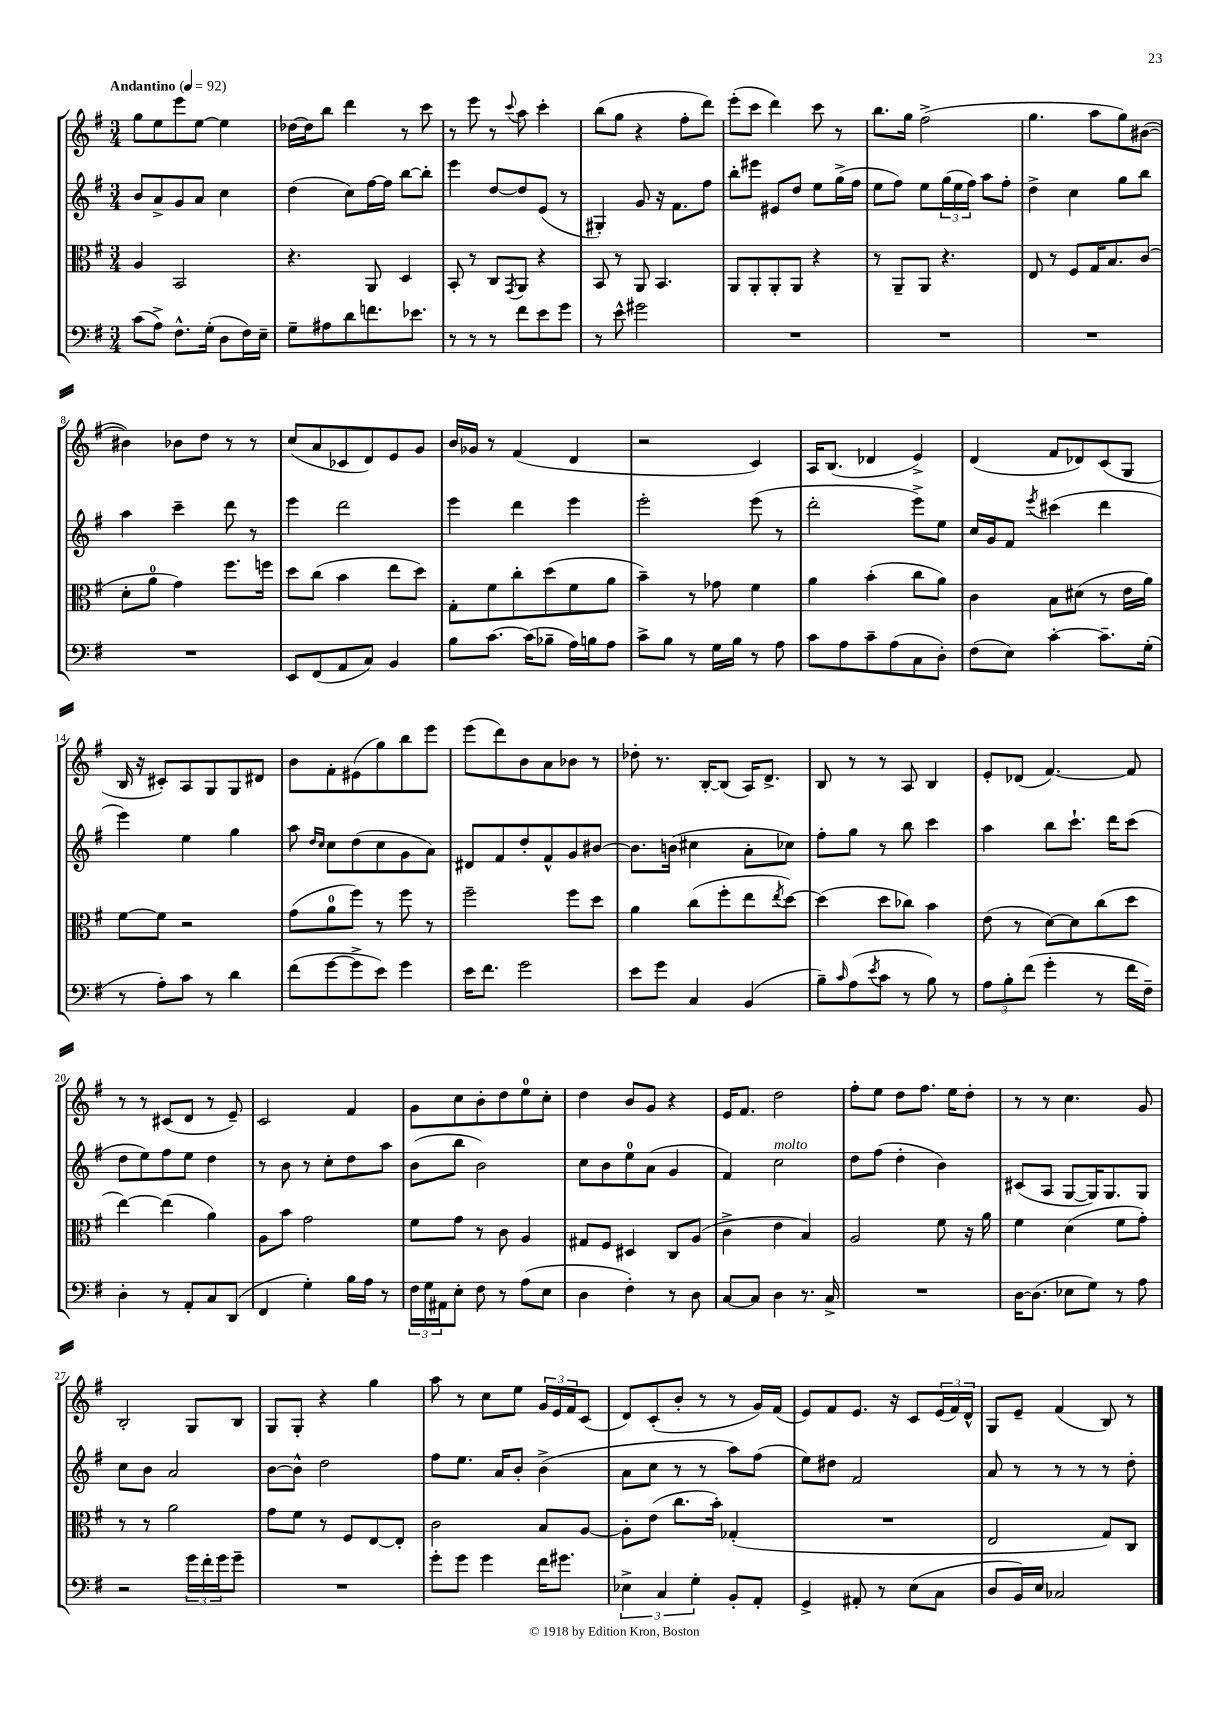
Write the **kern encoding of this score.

**kern	**kern	**kern	**kern
*part4	*part3	*part2	*part1
*staff4	*staff3	*staff2	*staff1
*clefF4	*clefC3	*clefG2	*clefG2
*k[f#]	*k[f#]	*k[f#]	*k[f#]
*M3/4	*M3/4	*M3/4	*M3/4
*MM92	*MM92	*MM92	*MM92
=1	=1	=1	=1
!	!	!	!LO:TX:a:B:t=Andantino
(8c\L	4A/	8b/L	8gg\L
8A^\J)	.	8a^/	8ee\
8.F#^^\L	2BB/	8g/	8eee\
.	.	8a/J	[8ee\J
(16G'\Jk	.	.	.
8D\L	.	4cc\	4ee\]
16F#\L)	.	.	.
16E~\JJ	.	.	.
=2	=2	=2	=2
8G~\L	4.r	(4dd\	[16dd-X\LL
.	.	.	16dd-\J]
8A#X\	.	.	8bb\J
8d\	.	8cc\L)	4ddd\
8.fn\	8AA/	[16ff#\L	.
.	.	16ff#\JJ]	.
.	4D/	[8bb\L	8r
8.e-X\J	.	.	.
.	.	8bb'\J]	8ccc\
=3	=3	=3	=3
8r	8BB'/	4eee\	8r
8r	8r	.	8eee\
8r	8C/L	[8dd/L	8r
.	8qGG/	.	8qqccc/
8f#\L	8AA/J	8dd/]	8aa\
8e\	4r	(8e/J	4ccc'\
8g\J	.	8r	.
=4	=4	=4	=4
8r	8BB/	4G#X'/)	(8bb\L
8e^^\	8r	.	8gg\J
2g#X\	8AA/	8g/	4r
.	4.BB/	16r	.
.	.	8.f#\L	.
.	.	.	8ff#'\L
.	.	8ff#\J	8ddd\J)
=5	=5	=5	=5
2.r	8AA/L	8bb'\L	(8eee'\L
.	8AA'/	8eee#X\J	8ccc\J
.	8AA'/	8e#X/L	4ddd\)
.	8AA/J	8dd/J	.
.	4r	8ee\L	8ccc\
.	.	(16gg^\L	8r
.	.	16ff#\JJ	.
=6	=6	=6	=6
2.r	8r	8ee\L	8.bb\L
.	8AA~/L	8ff#\J)	.
.	.	.	16gg\Jk
.	8AA/J	8ee\L	(2ff#^\
.	4.r	(24gg\L	.
.	.	24ee\	.
.	.	24ff#\JJ)	.
.	.	8aa\L	.
.	.	8ff#'\J	.
=7	=7	=7	=7
2.r	8E/	4dd^\	4.gg\
.	8r	.	.
.	8F#/L	4cc\	.
.	16G/K	.	8aa\L
.	8.B/	.	.
.	.	8gg\L	8gg\)
.	(8c/J	8bb\J	([8b#X\J
!!LO:LB:g=z
=8	=8	=8	=8
2.r	8d'\L	4aa\	4b#X\])
.	8a\J	.	.
.	4g\)	4ccc~\	8b-X\L
.	.	.	8dd\J
.	8.ff#\L	8ddd\	8r
.	.	8r	8r
.	16ffn\Jk	.	.
=9	=9	=9	=9
8EE/L	8dd\L	4eee\	(8cc/L
(8FF#/	(8cc\J	.	8a/
8AA/	4b\	2ddd\	8c-X/
8C/J)	.	.	8d/)
4BB/	8ee\L	.	8e/
.	8dd\J)	.	8g/J
=10	=10	=10	=10
8B\L	8G'\L	4eee\	16b/LL
.	.	.	16g-X/JJ
[8.c\J	8f#\	.	8r
.	8cc'\	4ddd\	(4f#/
(16c\KL]	.	.	.
8B-X~\J	(8dd\	.	.
16A\LL)	8f#\	4eee\	4d/
16Bn\J	.	.	.
8A\J	8a\J	.	.
=11	=11	=11	=11
8c^\L	4b~\)	2eee'\	2r
8B\J	.	.	.
8r	8r	.	.
16G\LL	8g-X\	.	.
16B\JJ	.	.	.
8r	4f#\	(8eee\	4c/)
8A\	.	8r	.
=12	=12	=12	=12
8c\L	4a\	2ddd'\	16A/KL
.	.	.	(8.B/J
8A\	.	.	.
8c~\	(4b'\	.	4d-X/
(8A\	.	.	.
8C\	8cc\L	8eee^\L)	4e^/)
8D'\J)	8a\J)	8ee\J	.
=13	=13	=13	=13
(8F#\L	4c\	16cc/LL	(4d/
.	.	16g/J	.
8E\J)	.	8f#/J	.
.	.	8qeee/	.
[4c'\	8B\L	(4ccc#X\	8f#/L
.	(8d#X\J	.	8d-X/)
8.c~\L]	8r	4ddd\	(8c/
.	16e\LL	.	8G/J
(16G'\Jk	16a\JJ)	.	.
!!LO:LB:g=z
=14	=14	=14	=14
8r	[8f#\L	4eee\)	16B/
.	.	.	16r
8A'\L)	8f#\J]	.	8c#X'/L)
8c\J	2r	4ee\	8A/
8r	.	.	8G/
4d\	.	4gg\	8G/
.	.	.	8d#X/J
=15	=15	=15	=15
(8f#\L	(8g\L	8aa\	8b\L
.	.	16qqdd/LL	.
.	.	16qqcc/JJ	.
[8g\	8a\	8cc\L	8f#'\
8g^\]	8ff#\J)	(8dd\	(8e#X\
8e\J)	8r	8cc\	8gg\)
4g\	8ff#\	8g\	8bb\
.	8r	8a\J)	8eee\J
=16	=16	=16	=16
16e\KL	2ff#~\	8d#X/L	(8eee\L
8.f#\J	.	.	.
.	.	8f#/	8ddd\)
2g\	.	8dd'/	8b\
.	.	8f#^^/	8a\
.	8ff#\L	8g/	8b-X\J
.	8dd\J	[8b#X/J	8r
=17	=17	=17	=17
8e\L	4a\	8.b#\L]	8dd-X'\
8g\J	.	.	8.r
.	.	(16bn\Jk	.
4C/	(8cc\L	4cc#X\	.
.	.	.	[16B'/KL
.	8ff#'\	.	(8B/J]
(4BB/	8ee\	8a'\L	16A/KL)
.	.	.	8.d^/J
.	8qee/	.	.
.	[8dd\J)	8cc-X\J)	.
=18	=18	=18	=18
8B~\L)	(4dd\]	8ff#'\L	8B/
16qqc/	.	.	.
(8A\	.	8gg\J	8r
8qe/	.	.	.
8c\J	8dd\L	8r	8r
8r	8cc-X\J)	8bb\	8A/
8B\)	4b\	4ccc\	4B/
8r	.	.	.
=19	=19	=19	=19
12A\L	(8e\	4aa\	8e'/L
12B'\	.	.	.
.	8r	.	(8d-X/J
(12f#\J	.	.	.
4g'\	[8d\L)	8bb\L	[4.f#/)
.	8d\]	8.ccc`\J	.
8r	(8cc\	.	.
.	.	16ddd\KL	.
16f#\LL	8dd\J	(8ccc\J	8f#/]
16F#~\JJ)	.	.	.
!!LO:LB:g=z
=20	=20	=20	=20
4D'\	[4ee\)	8dd\L	8r
.	.	8ee\)	8r
8r	(4ee\]	8ff#\	(8c#X/L
8AA'/L	.	8ee\J	8d/J
8C/	4a\)	4dd\	8r
(8DD/J	.	.	8e~/)
=21	=21	=21	=21
4FF#/	8A\L	8r	2c/
.	8b\J	8b\	.
4G'\)	2g\	8r	.
.	.	8cc'\L	.
16B\LL	.	8dd\	4f#/
16A\JJ	.	.	.
8r	.	8aa\J	.
=22	=22	=22	=22
24F#\LL	8f#\L	(8b\L	8g\L
24G\	.	.	.
24AA#X\J	.	.	.
8E'\J	8g\J	8bb\J	8cc\
8F#\	8r	2b\)	8b'\
8r	8c\	.	8dd\
(8A\L	4A/	.	8ee\
8E\J	.	.	8cc'\J
=23	=23	=23	=23
4D\	8G#X/L	8cc\L	4dd\
.	8F#/J	8b\	.
4F#'\)	4D#X/	8ee\	8b/L
.	.	(8a\J	8g/J
8r	8C/L	4g/	4r
8D\	(8A/J	.	.
=24	=24	=24	=24
[8C/L	4c^\	4f#/)	16e/KL
.	.	.	8.f#/J
8C/J]	.	.	.
!	!	!LO:TX:a:i:t=molto	!
4D\	4e\	2cc\	2dd\
8.r	4B/)	.	.
16C^/	.	.	.
=25	=25	=25	=25
2.r	2A/	8dd\L	8ff#'\L
.	.	(8ff#\J	8ee\J
.	.	4dd'\	8dd\L
.	.	.	8.ff#\J
.	8f#\	4b\)	.
.	.	.	16ee\KL
.	16r	.	8dd'\J
.	16a\	.	.
=26	=26	=26	=26
[16D\KL	4f#\	(8c#X/L	8r
(8.D\J]	.	.	.
.	.	8A/J	8r
8E-X\L	(4d\	[8G/L	4.cc\
8G\J)	.	16G/K])	.
.	.	8.G/	.
8r	8f#\L	.	.
8A\	8g'\J)	8G/J	8g/
!!LO:LB:g=z
=27	=27	=27	=27
2r	8r	8cc\L	2B'/
.	8r	8b\J	.
.	2a\	2a/	.
24g\LL	.	.	8G/L
24f#'\	.	.	.
24g\J	.	.	.
8g~\J	.	.	8B/J
=28	=28	=28	=28
2.r	8g\L	[8b\L	8G/L
.	8f#\J	8b^^\J]	8G'/J
.	8r	2dd\	4r
.	8F#/L	.	.
.	[8E/	.	4gg\
.	8E'/J]	.	.
=29	=29	=29	=29
8g'\L	2c\	8ff#\L	8aa\
8g\J	.	8.ee\J	8r
4g\	.	.	8cc\L
.	.	16a/KL	.
.	.	8b'/J	8ee\J
16f#\KL	8B/L	(4b^\	24g/LL
.	.	.	24e/
8.g#X\J	.	.	.
.	.	.	24f#/J
.	[8A/J	.	(8c/J
=30	=30	=30	=30
6E-X^\	8A'\L]	8a\L	8d/L)
.	(8e\J	8cc\J	(8c'/
6C/	.	.	.
.	8.cc\L	8r	8b'/J
6G'\	.	.	.
.	.	8r	8r
.	16b'\Jk)	.	.
8BB'/L	(4G-X'/	8aa\L)	8r
8AA'/J	.	(8ff#\J	16g/LL)
.	.	.	(16f#/JJ
=31	=31	=31	=31
4GG^/	2.r	8ee\L)	8e/L)
.	.	8dd#X\J	8f#/
8AA#X'/	.	2f#/	8.e/J
8r	.	.	.
.	.	.	16r
(8E\L	.	.	8c/L
8C\J	.	.	(24e/L
.	.	.	24f#/)
.	.	.	24d^^/JJ
=32	=32	=32	=32
8D/L	2E/	8a/	8G/L
16BB/L)	.	8r	8e~/J
16E/JJ	.	.	.
2C-X/	.	8r	(4f#/
.	.	8r	.
.	8G/L)	8r	8B/)
.	8C/J	8dd'\	8r
==	==	==	==
*-	*-	*-	*-
